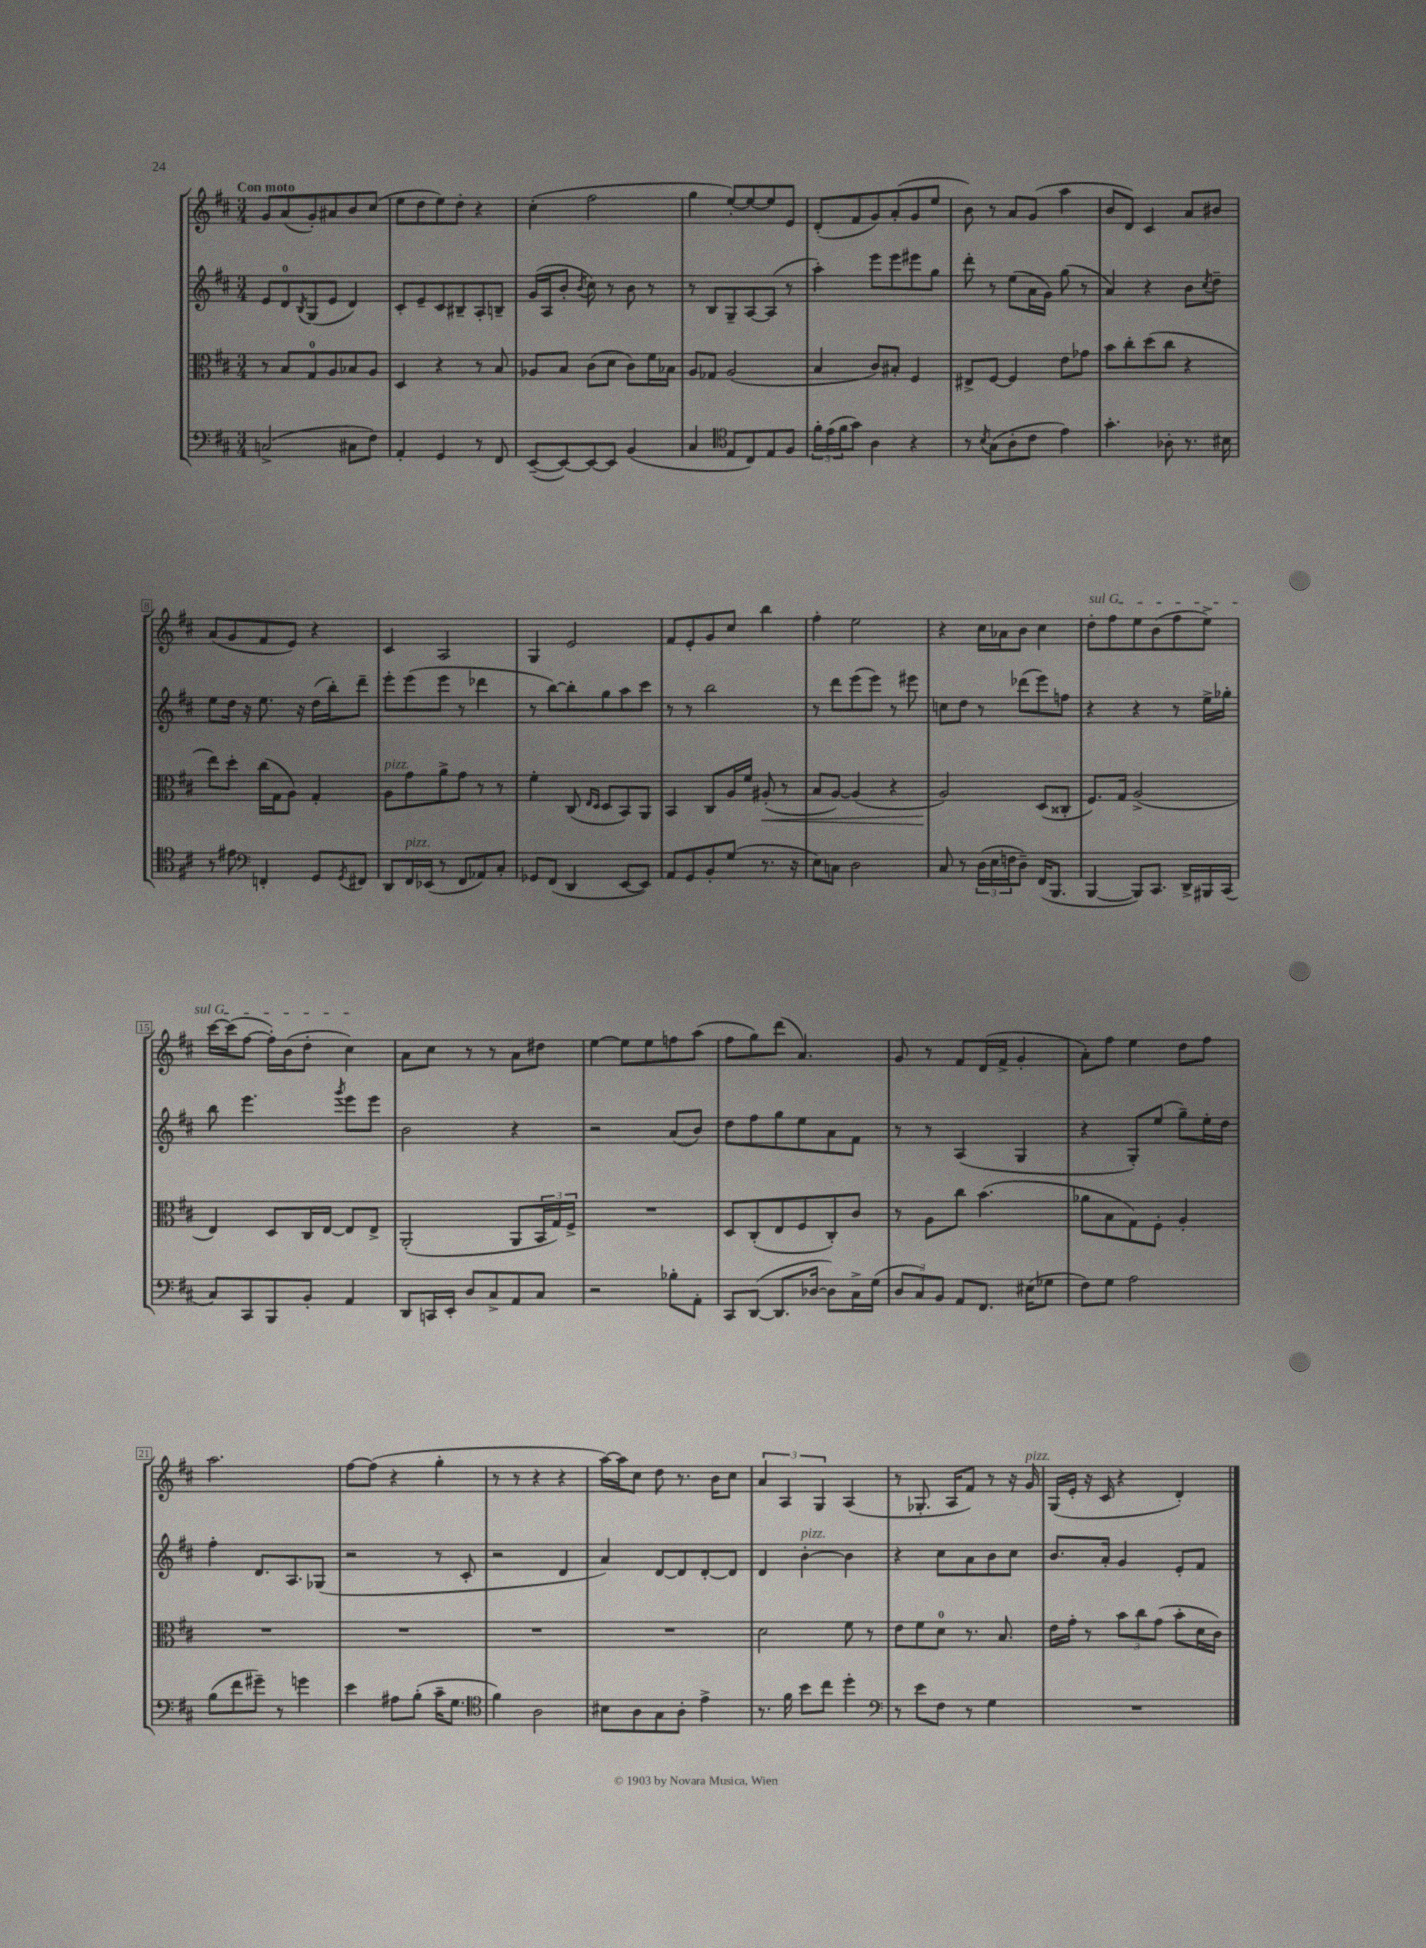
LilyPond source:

<<
\new StaffGroup <<
\new Staff = "s0" {
    \clef treble \key d \major \numericTimeSignature \time 3/4 \tempo "Con moto"
    g'8 a'8( g'8-.) ais'8 b'8 cis''8( |
    e''8 d''8 e''8) d''8-. r4 |
    cis''4-.( fis''2 |
    g''4 e''8~-.) e''8~ e''8 e'8 |
    d'8-.( fis'8 g'8) a'8-.( g'8 e''8 |
    b'8) r8 a'8 g'8( a''4 |
    b'8 d'8) cis'4 a'8 bis'8 |
    a'8( g'8 fis'8 e'8) r4 |
    cis'4 a2 |
    g4 e'2 |
    fis'8 e'8-. g'8 cis''8 b''4 |
    fis''4-. e''2 |
    r4 cis''16 aes'16 b'8 cis''4 |
    \once \override TextSpanner.bound-details.left.text = \markup { \italic "sul G" } d''8-.\startTextSpan fis''8 e''8 b'8( fis''8 e''8->) |
    cis'''16~ cis'''16( fis''8~ fis''16-.) b'16( d''8-. cis''4\stopTextSpan) |
    a'8 cis''8 r8 r8 a'8 dis''8 |
    e''4~ e''8 e''8 f''8 a''8( |
    fis''8 g''8) d'''8( a'4.) |
    g'8 r8 fis'8 d'16( fis'16-> g'4-. |
    a'8-.) fis''8 e''4 d''8 fis''8 |
    a''2. |
    fis''8~ fis''8( r4 g''4-. |
    r8 r8 r4 r4 |
    a''16~) a''16 cis''8 d''8 r8. b'16 cis''8 |
    \tuplet 3/2 { a'4 a4 g4 } a4( |
    r8 ges8.-. a16 fis'8) r8 r16 g'16^\markup { \italic "pizz." } |
    g16( e'16-. r16 cis'16 r4 d'4-.) \bar "|." |
}
\new Staff = "s1" {
    \clef treble \key d \major \numericTimeSignature \time 3/4
    e'8 d'8-0 \acciaccatura { b8 } g8( e'8 d'4) |
    cis'8-. e'8-- cis'8 bis8-- a8-. b8-- |
    g'16( a16 b'8-. \acciaccatura { b'8 } cis''8) r8 b'8 r8 |
    r8 b8 g8-- a8~ a8( r8 |
    a''4-.) e'''8 e'''8 eis'''8 g''8 |
    d'''8-. r8 e''8( a'16 g'16) g''8( r8 |
    a'4) r4 b'8 \acciaccatura { cis''8 } d''8-- |
    e''8 d''16 r16 e''8. r16 d''16( b''16-.) d'''8-- |
    e'''8-. e'''8( e'''8 r8 des'''4 |
    r8 b''8~) b''8-. g''8 a''8 cis'''8 |
    r8 r8 b''2 |
    r8 d'''8 e'''8( e'''8) r8 eis'''8 |
    c''8 d''8 r8 des'''8( e'''8) f''8 |
    r4 r4 r8 e''16-> ges''16-. |
    b''8 e'''4. \acciaccatura { g'''8 } e'''8 e'''8 |
    b'2 r4 |
    r2 a'8( b'8) |
    d''8 fis''8 g''8 e''8 a'8 fis'8 |
    r8 r8 a4( g4 |
    r4 g8-.) e''8( g''8--) e''16-. d''16 |
    fis''4-. d'8. a8. ges8( |
    r2 r8 cis'8-. |
    r2 d'4 |
    a'4) d'8~ d'8 d'8~-. d'8 |
    d'4 b'4~-.^\markup { \italic "pizz." } b'4 |
    r4 cis''8 a'8 b'8 cis''8 |
    b'8. a'16-. g'4 e'8-. fis'8 \bar "|." |
}
\new Staff = "s2" {
    \clef alto \key d \major \numericTimeSignature \time 3/4
    r8 b8 g8-0 a8 bes8 a8 |
    d4 r4 r8 b8 |
    aes8 b8 cis'8( d'8 cis'8) fis'16 bes16 |
    a8 ges8 a2( |
    b4 cis'8) bis8-. fis4 |
    eis8-> fis8~ fis4 e'8 ges'8 |
    b'8 cis''8-. d''8( cis''8 r4 |
    e''8) d''8-. cis''16( g16 a8) g4-. |
    a8^\markup { \italic "pizz." } g'8 a'8-> g'8 r8 r8 |
    fis'4-. cis8( \grace { e16 d16 } d8 b,8) a,8 |
    b,4 cis8 a16 fis'16 ais8-.\<( r8 |
    b8 a8~) a4( r4 |
    a2\!) d8( cisis8-. |
    fis8.) g16 a2->( |
    e4) d8 cis16 e16~ e8 e8-> |
    a,2-.( a,8 \tuplet 3/2 { b,16 g16) fis16-> } |
    R2. |
    d8 cis8-.( e8 fis8 cis8-.) cis'8 |
    r8 a8 cis''8 b'4.( |
    aes'8 b8 g8) fis8-. a4-. |
    R2. |
    R2. |
    R2. |
    R2. |
    d'2 fis'8 r8 |
    e'8 fis'8 d'8-0 r8. b8. |
    e'16 g'16-. r8 \tuplet 3/2 { b'8 cis''8 g'8( } b'8-. d'16 cis'16) \bar "|." |
}
\new Staff = "s3" {
    \clef bass \key d \major \numericTimeSignature \time 3/4
    c2->( cis8 fis8) |
    a,4-. g,4 r8 fis,8 |
    e,8~--( e,8~) e,8~ e,8 b,4( |
    cis4 \clef tenor e8 cis8) e8 fis8 |
    \tuplet 3/2 { fis'16-. e'16( fis'16 } g'8) a4 r4 |
    r8 \acciaccatura { b8 } g8( a8-. cis'8 e'4) |
    g'4.-. aes8-. r8. bis16 |
    r8 eis'8 \clef bass f,4-. g,8 \acciaccatura { g,8 } fis,8 |
    d,8 fis,16^\markup { \italic "pizz." } ees,16( r8 fis,8 aes,8) cis8-. |
    ges,8 fis,8( d,4 e,8~ e,8) |
    a,8 g,8 b,8-. g8( r8. r16 |
    e8) c8 d2 |
    cis8 r8 \tuplet 3/2 { d16( e16 f16 } d8--) fis,16( b,,8. |
    b,,4~ b,,8) cis,8. d,16-> bis,,16 cis,16( |
    cis8) cis,8 b,,8 b,8-. a,4 |
    d,8 c,16 e,16-. d8 cis8-> a,8 cis8 |
    r2 bes8-. a,8-. |
    cis,8 d,8~( d,8. des16~ des8) cis16-> g16( |
    \tuplet 3/2 { d8 cis8) b,8 } a,8 fis,8. eis16( ges8 |
    fis8) g8 a2 |
    b8( fis'8 gis'8--) r8 g'4 |
    e'4 ais8 b8-.( cis'16-- g8. |
    \clef tenor fis'4) a2 |
    bis8 a8 g8 a8-. e'4-> |
    r8. fis'16 b'8 cis''8 d''4-. |
    \clef bass r8 e'8 fis8 r8 g4 |
    R2. \bar "|." |
}
>>
>>
\layout { \context { \Score \override BarNumber.stencil = #(make-stencil-boxer 0.1 0.3 ly:text-interface::print) } }
